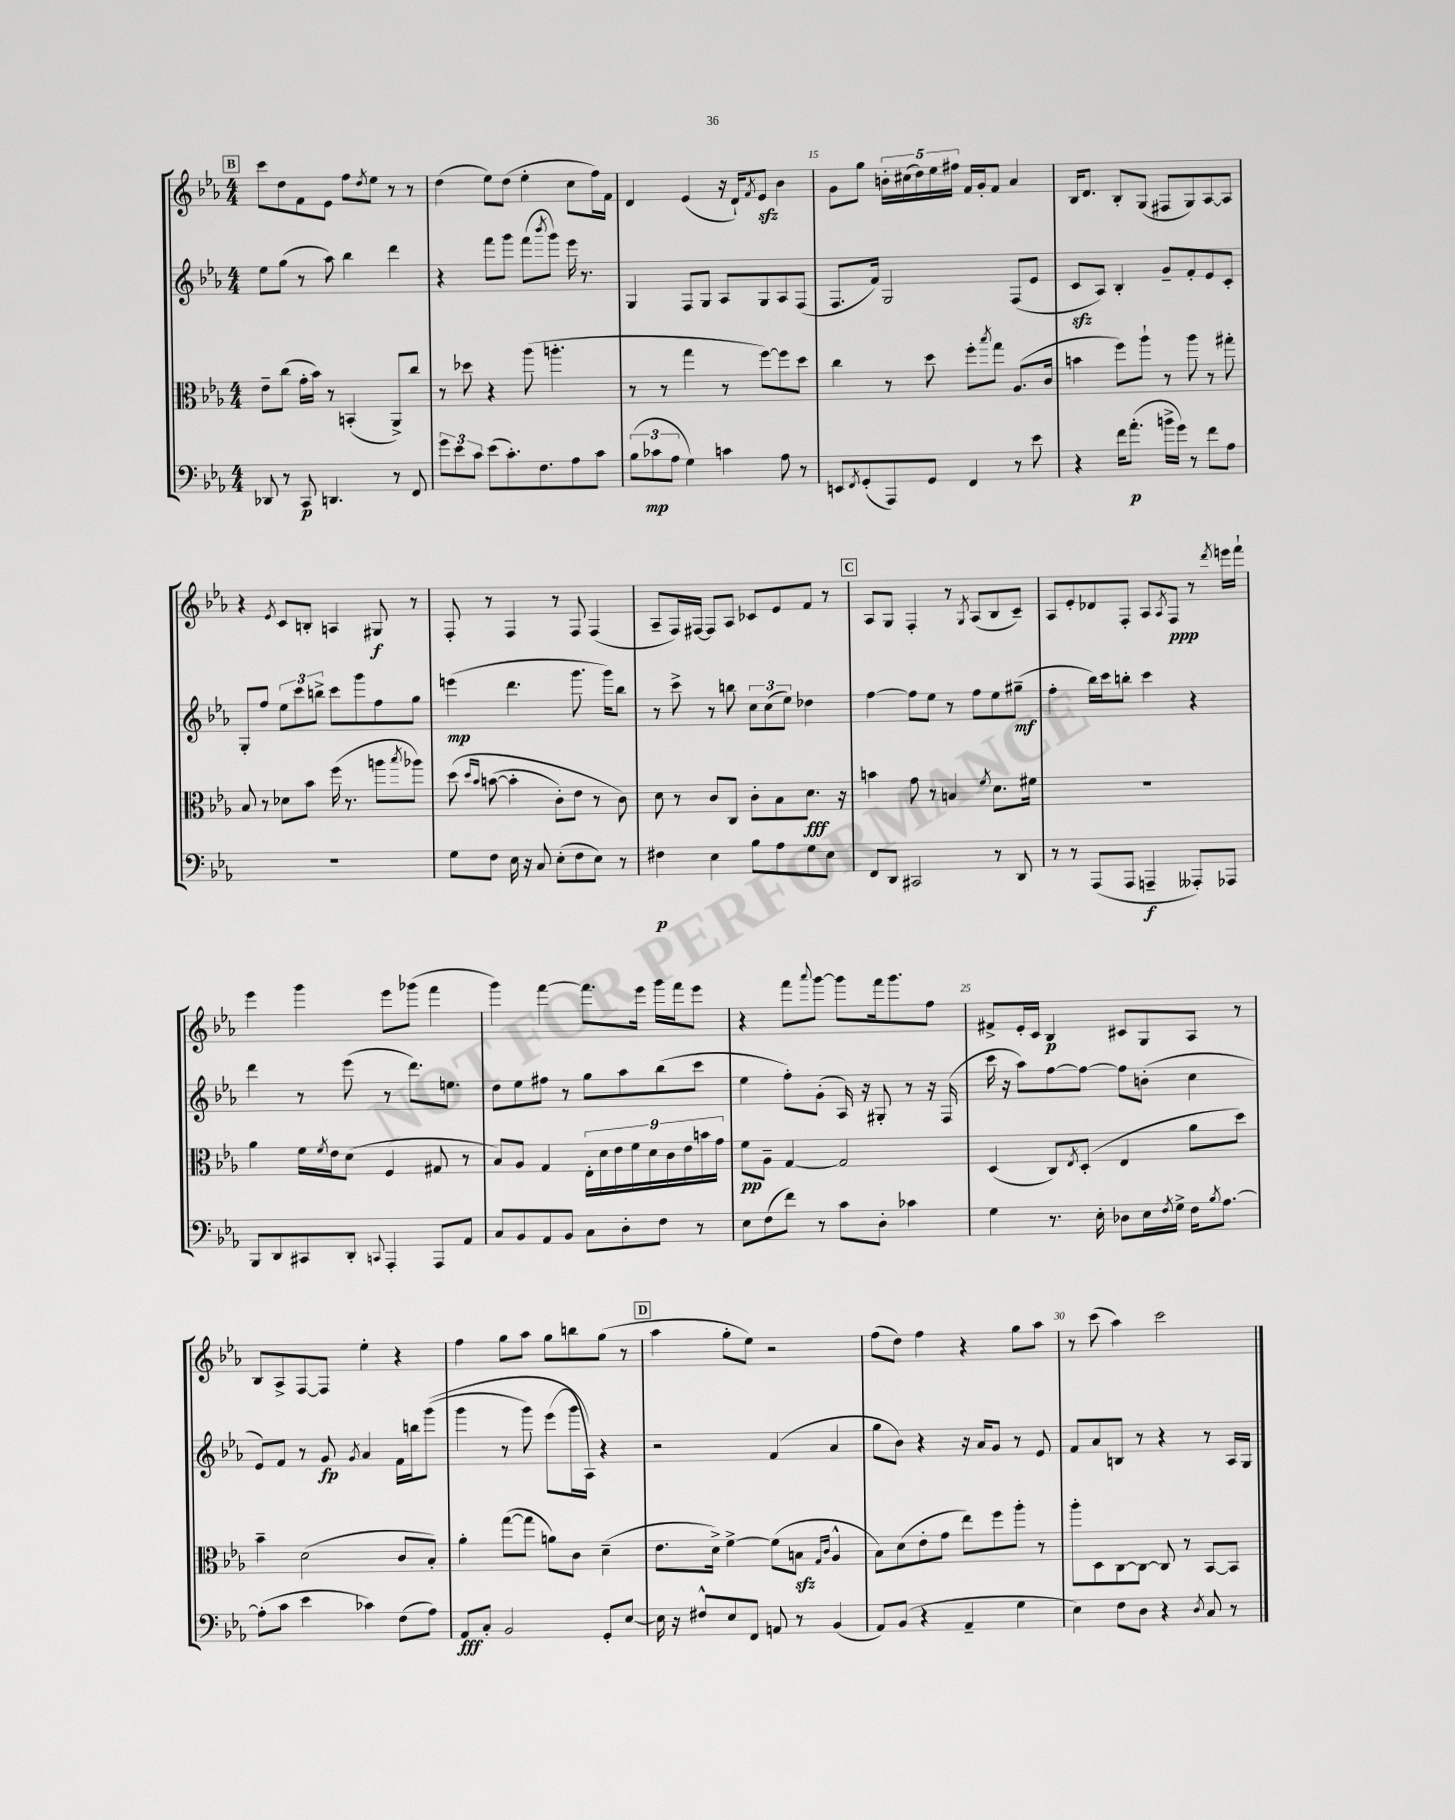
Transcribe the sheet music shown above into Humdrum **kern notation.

**kern	**kern	**kern	**kern
*staff4	*staff3	*staff2	*staff1
*clefF4	*clefC3	*clefG2	*clefG2
*k[b-e-a-]	*k[b-e-a-]	*k[b-e-a-]	*k[b-e-a-]
*M4/4	*M4/4	*M4/4	*M4/4
8DD-	8e-~	8ee-	8ccc
8r	(8cc	(8gg	8dd
8CC	16g'	8r	8f
.	16b-)	.	.
4.DD	8r	8aa-)	8e-
.	(4BB'	4bb-	8ff
.	.	.	8qdd
.	.	.	8ee-
8r	8AA-^)	4ddd	8r
8FF	8cc	.	8r
=	=	=	=
12g	8r	4r	(4dd
12e-	.	.	.
.	8dd-	.	.
12c	.	.	.
(8e-	4r	8fff	8ee-)
8.c')	.	8ggg	(8dd
.	(8aa-	(8fff	4ee-'
8.F	.	.	.
.	.	8qbbb-	.
.	4.aa'	8ggg)	.
8A-	.	16eee-	8cc
.	.	8.r	.
8c	.	.	16ff)
.	.	.	16f
=	=	=	=
(12B-	8r	4G	4d
12c-	.	.	.
.	8r	.	.
12A-	.	.	.
4G)	4gg	8F	(4e-
.	.	8G	.
4c	8r	8A-	16r
.	.	.	16d`)
.	.	.	8qf
.	[8ff)	8G	8e-
8A-	8ff]	8A-	4b-
8r	8dd	(8F	.
=	=	=	=
8EE	4cc	8.F	8g
8qFF	.	.	.
(8GG'	.	.	8gg
.	.	16f)	.
8AAA-)	8r	2G	20b'
.	.	.	(20cc#
.	.	.	20dd)
8GG	8dd	.	.
.	.	.	20ee-
.	.	.	20ff#
4FF	8ff'	.	16f
.	.	.	16g'
.	8qbb-	.	.
.	8gg	.	8f
8r	(8.A-	(8F	4a-
8e-	.	8e-	.
.	16c	.	.
=	=	=	=
4r	4b	8c	16B-
.	.	.	8.d
.	.	8A-)	.
16f	8ff)	4B-'	8B-'
(8.a-'	.	.	.
.	8aa-`	.	(8G
16b^	8r	8g~	8F#
16g)	.	.	.
8r	8aa-	8f'	8G)
8f	8r	8e-	[8A-
8A-	8gg#'	8c'	8A-]
=	=	=	=
1r	8B-	8G'	4r
.	8r	8ff	.
.	.	.	8qe-
.	8d-	12ee-	8c
.	.	12ccc	.
.	8b-	.	8B'
.	.	12bb^	.
.	(16ff	8ccc	4A
.	8.r	.	.
.	.	8ggg	.
.	8aa	8ff	8G#
.	8qbb-	.	.
.	8aa-)	8gg	8r
=	=	=	=
8G	&(8dd	(4eee	8F'
.	16qqdd	.	.
.	16qqb-	.	.
8F	([8b	.	8r
16E-	4b']	4.ddd	4F
16r	.	.	.
8C	.	.	.
(8E-'	8c')	.	8r
8F	8e-	8.ggg	8F
8E-)	8r	.	(4F
.	.	16ggg)	.
8r	8c&)	8bb-	.
=	=	=	=
4F#	8d	8r	8A-~
.	8r	8ccc^	16F)
.	.	.	[16F#
4E-	8c	8r	8F#]
.	8C	8bb	8A-
8B-	8c'	12cc	8c-
.	.	(12cc	.
8A-	8B-	.	8e-
.	.	12ee-)	.
8G	8.d	4dd-	8f
8E-	.	.	8r
.	16r	.	.
=	=	=	=
8FF	4b	[4ff	8A-
8DD	.	.	8G
2CC#	8g	8ff]	4F'
.	8r	8ee-	.
.	4B	8r	8r
.	.	.	8qG
.	.	8ff	(8A-
.	8qf	.	.
8r	8.d	8ee-	8B-
8DD	.	(8gg#~	8c~)
.	16f#	.	.
=	=	=	=
8r	1r	4ff'	8A-
8r	.	.	8e-'
(8AAA-	.	16bb-)	8d-
.	.	16ccc	.
8AAA-	.	8bb'	8F'
4AAA~	.	4ccc	8A-
.	.	.	8qA-
.	.	.	8F
8AAA--')	.	4r	8r
.	.	.	8qddd
8AAA-	.	.	16eee
.	.	.	16fff`
=	=	=	=
8BBB-	4a-	4ddd	4eee-
8DD	.	.	.
8CC#	16f	8r	4ggg
.	8qf	.	.
.	16e-	.	.
8DD'	(8d	(8eee-	.
8qqCC	.	.	.
4AAA-'	4F	8r	8eee-
.	.	8.ddd)	(8ggg-
8AAA-	8G#	.	4fff
.	.	8.ee	.
8AA-	8r	.	.
=	=	=	=
8C	8B-)	8dd	4ggg)
8BB-	8A-	8ee-	.
8AA-	4G	8ff#	[4fff
8BB-	.	8r	.
8C	18E-'	8gg	8.fff]
.	18d	.	.
.	18e-	.	.
8D'	.	8aa-	.
.	18f	.	.
.	.	.	16eee-
.	18d	.	.
8F	.	(8bb-	16ggg
.	18c	.	.
.	.	.	16fff
.	18e-	.	.
8r	.	8ccc	8eee-
.	18b	.	.
.	18g	.	.
=	=	=	=
8E-	8f	4ee-	4r
(8F	8A-~	.	.
8f)	[4G	8ff')	8fff
.	.	.	8qqaaa-
8r	.	(8g'	[8ggg
8c	2G]	16A-)	8ggg]
.	.	16r	.
8D'	.	8G#'	16fff
.	.	.	8.ggg
4c-	.	8r	.
.	.	16r	8ff
.	.	(16F	.
=	=	=	=
4G	(4D	16ccc	8f#^
.	.	16r	.
.	.	8aa-)	16e-'
.	.	.	16c
8.r	8C)	[8ff	4B-
.	8qE-	.	.
.	(8D'	8ff_	.
16E-'	.	.	.
8D-	4E-	8ff]	8c#
16E-	.	(8b'	8G
8qF	.	.	.
16G^	.	.	.
16F	8a-	4cc	8A-
8qB-	.	.	.
[8.A-	.	.	.
.	8dd)	.	8r
=	=	=	=
(8A-']	4b-~	8e-)	8B-
8c	.	8f	8A-^
4e-	(2d	8r	[8F
.	.	8g	8F]
.	.	8qg	.
4c-)	.	4a-	4ee-'
(8F	8c	16f	4r
.	.	16bb	.
8A-)	8B-')	&((8ggg	.
=	=	=	=
8AA-	4a-'	4ggg	4ff
8C'	.	.	.
2BB-	([8gg	8r	8gg
.	8gg]	8ggg)	8aa-
.	8a)	(8eee-	8gg
.	8c	16ggg	8bb
.	.	16A-)&)	.
8GG'	(4d~	4r	(8gg
[8E-	.	.	8r
=	=	=	=
16E-]	8.e-	2r	4aa-
16r	.	.	.
8F#^^	.	.	.
.	16d^)	.	.
8E-	[4f^	.	8gg'
8FF	.	.	8ee-)
8AA	(8f]	(4f	2r
8r	8B	.	.
.	16qqG	.	.
.	16qqc	.	.
(4BB-	4A-^^	4a-	.
=	=	=	=
8AA-)	8B-)	8gg	(8ff
(8BB-	(8d	8b-)	8dd)
4r	8e-'	4r	4ff
.	8g	.	.
4AA-~	8ee-)	16r	4r
.	.	16a-	.
.	8ff	8g	.
4G	8aa-'	8r	8gg
.	8r	8e-	8aa-
=	=	=	=
4E-)	8aa-'	8f	8r
.	8D	8a-	(8ccc
8F	[8C	8B	4aa-)
8D	8C_	8r	.
4r	8C]	4r	2ccc
.	8r	.	.
8qD	.	.	.
8C	[8BB-	8r	.
8r	8BB-]	16A-	.
.	.	16G	.
==	==	==	==
*-	*-	*-	*-
